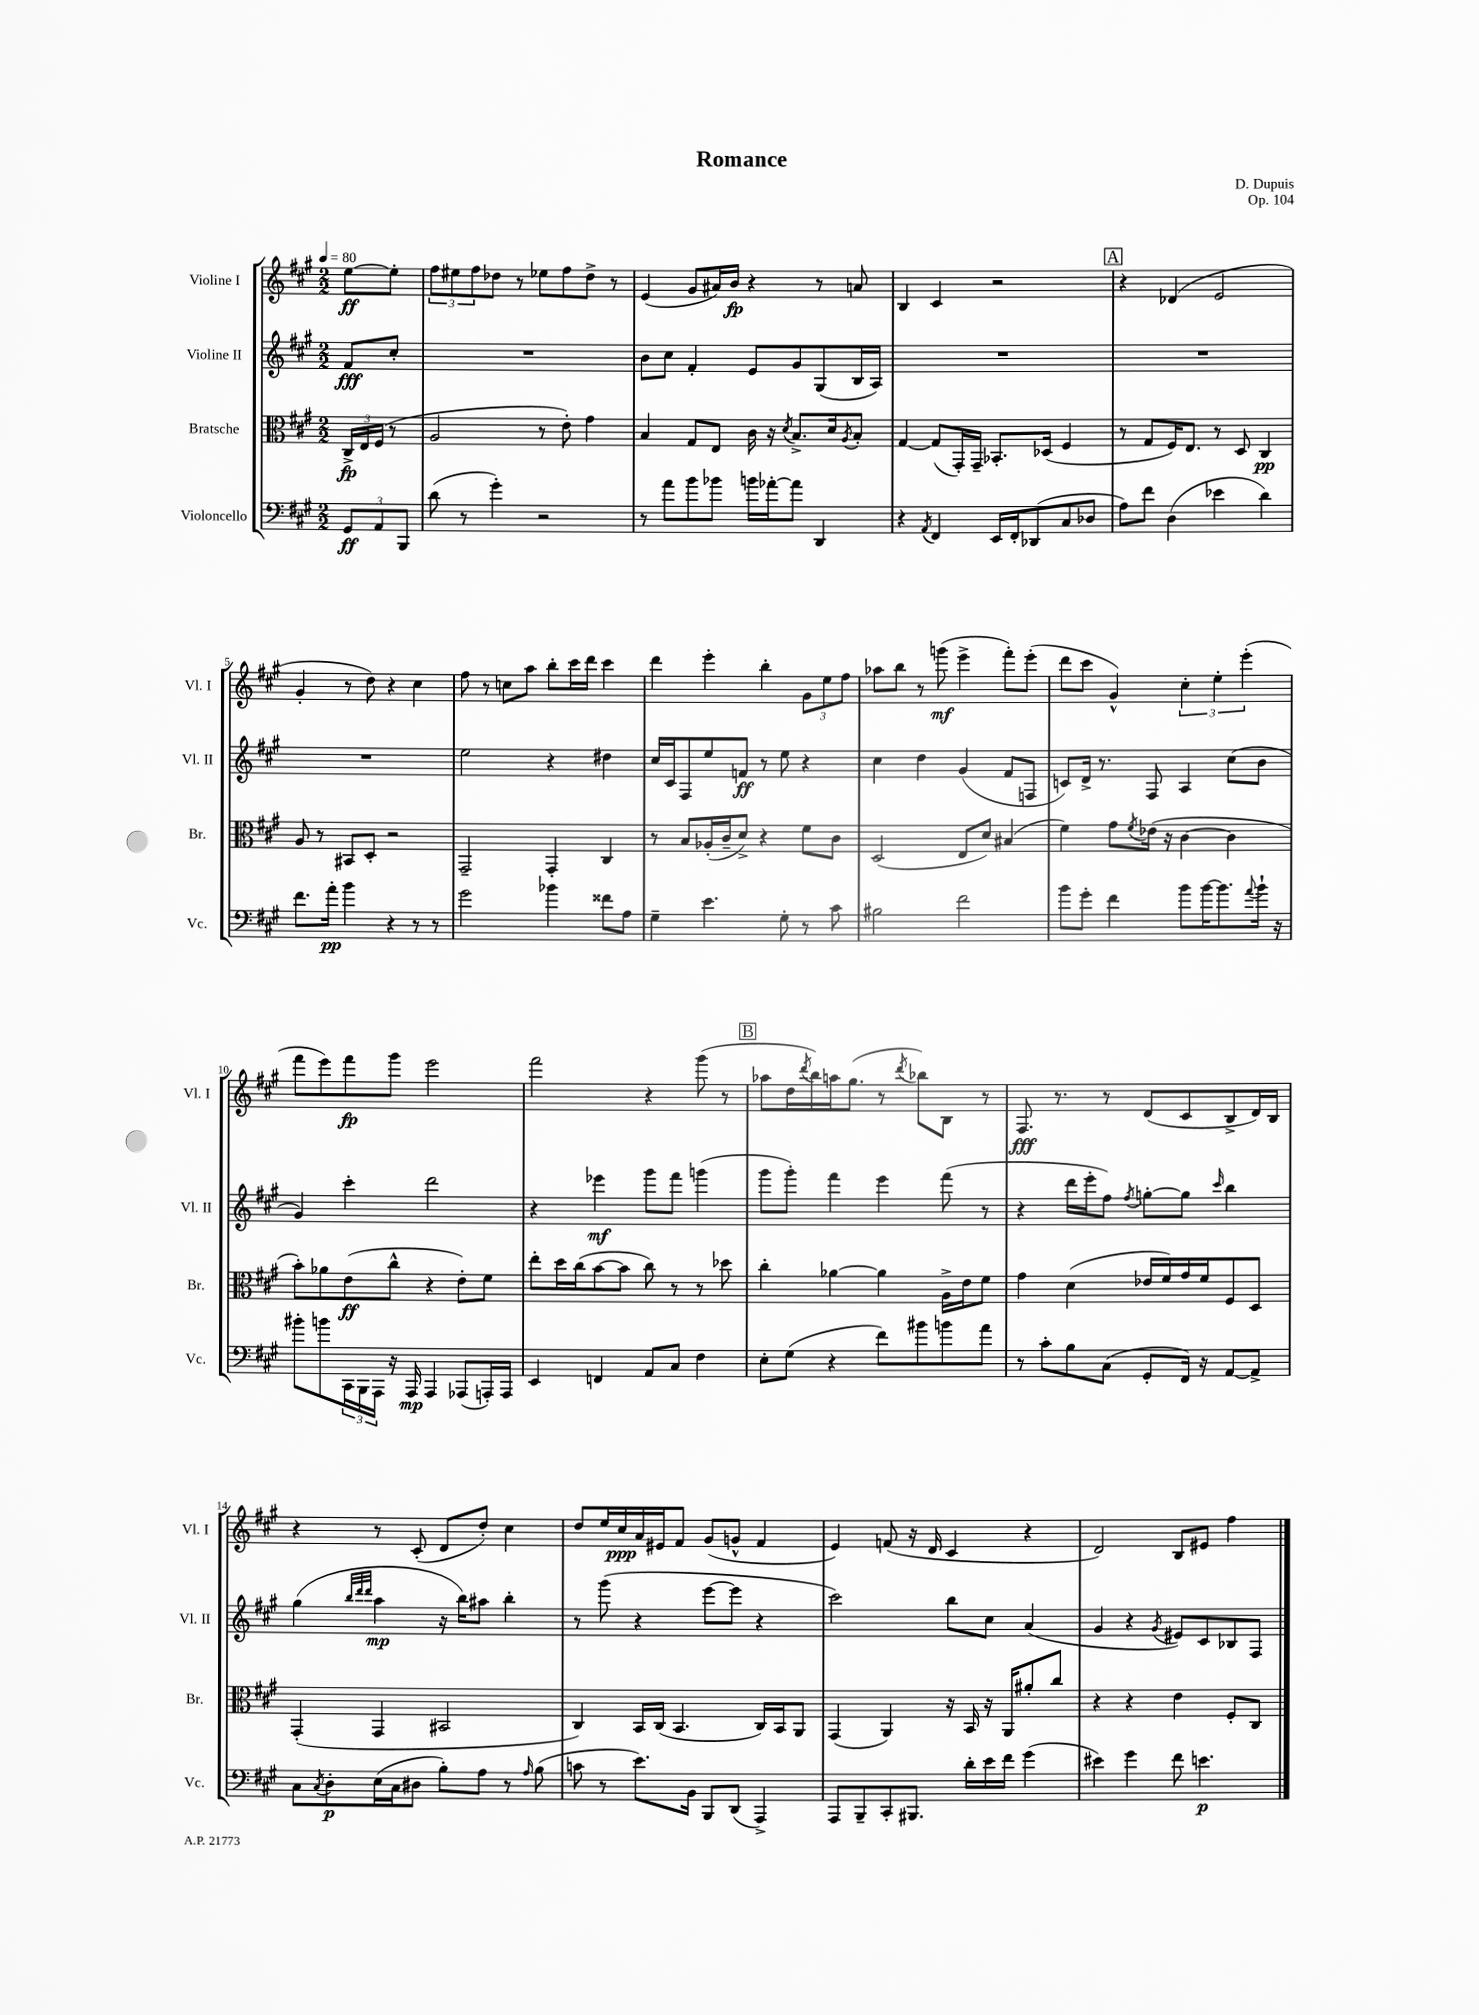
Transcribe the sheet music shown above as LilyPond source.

\header { title = "Romance" composer = "D. Dupuis" opus = "Op. 104" }
<<
\new StaffGroup <<
\new Staff = "s0" \with { instrumentName = "Violine I" shortInstrumentName = "Vl. I" } {
    \clef treble \key a \major \numericTimeSignature \time 2/2 \partial 4 \tempo 4 = 80
    e''8~\ff e''8-. |
    \tuplet 3/2 { fis''8 eis''8 fis''8 } des''8 r8 ees''8 fis''8 des''8-> r8 |
    e'4( gis'8 ais'16) b'16\fp r4 r8 a'8 |
    b4 cis'4 r2 |
    \mark \markup { \box "A" } r4 des'4( e'2 |
    gis'4-. r8 d''8) r4 cis''4 |
    fis''8 r8 c''8 a''8 b''8-. cis'''16 d'''16 cis'''4 |
    d'''4 e'''4-. b''4-. \tuplet 3/2 { gis'8 e''8 fis''8 } |
    aes''8 b''8 r8 g'''8\mf( e'''4-> fis'''8-.) e'''8-.( |
    d'''8 cis'''8 gis'4-^) \tuplet 3/2 { cis''4-. e''4-. e'''4-.( } |
    fis'''8 e'''8) fis'''8\fp gis'''8 e'''2 |
    fis'''2 r4 gis'''8( r8 |
    \mark \markup { \box "B" } aes''8 d''16 \acciaccatura { d'''8 } b''16) a''16 gis''8.( r8 \acciaccatura { d'''8 } bes''8) b8 r8 |
    fis8.\fff r8. r8 d'8( cis'8 b8-> d'16) b16 |
    r4 r8 cis'8-.( d'8 d''8-.) cis''4 |
    d''8 e''16 cis''16\ppp a'16 eis'16 fis'8 gis'8( g'8-^ fis'4 |
    e'4) f'8( r16 d'16 cis'4 r4 |
    d'2) b8 eis'8 fis''4 \bar "|." |
}
\new Staff = "s1" \with { instrumentName = "Violine II" shortInstrumentName = "Vl. II" } {
    \clef treble \key a \major \numericTimeSignature \time 2/2 \partial 4
    fis'8\fff cis''8-. |
    R1 |
    b'8 cis''8 fis'4-. e'8 gis'8 gis8( b16 a16) |
    R1 |
    \mark \markup { \box "A" } R1 |
    R1 |
    e''2 r4 dis''4 |
    cis''16 cis'16 fis8 e''8 f'8\ff r8 e''8 r4 |
    cis''4 d''4 gis'4( fis'8 f8 |
    c'8) d'16-> r8. fis8 a4 cis''8( b'8 |
    gis'4) cis'''4-. d'''2 |
    r4 ees'''4\mf gis'''8 fis'''8 g'''4( |
    \mark \markup { \box "B" } gis'''8 gis'''8-.) fis'''4 e'''4 fis'''8( r8 |
    r4 d'''16 e'''16-. fis''8) \acciaccatura { fis''8 } g''8~-. g''8 \grace { cis'''16 } b''4 |
    gis''4( \grace { b''32 d'''32 d'''32 } a''4\mp r16 b''16) ais''8 b''4-. |
    r8 gis'''8( r4 e'''8~ e'''8 r4 |
    cis'''2) b''8 cis''8 a'4( |
    gis'4 r4 \acciaccatura { gis'8 } eis'8) cis'8 bes8 fis8 \bar "|." |
}
\new Staff = "s2" \with { instrumentName = "Bratsche" shortInstrumentName = "Br." } {
    \clef alto \key a \major \numericTimeSignature \time 2/2 \partial 4
    \tuplet 3/2 { cis16->\fp e16 fis16( } r8 |
    a2 r8 e'8-.) gis'4 |
    b4 gis8 e8 cis'16 r16 \acciaccatura { d'8 } b8.-> d'16 \acciaccatura { a8 } b8-. |
    gis4~ gis8( gis,16-.) gis,16-- bes,8.-. des16( fis4 |
    \mark \markup { \box "A" } r8 gis8 fis16) e8. r8 d8 cis4\pp |
    a8 r8 bis,8 d8-. r2 |
    gis,2-- gis,4-. cis4 |
    r8 b8 aes16-.( cis'16-- d'8->) r4 fis'8 cis'8 |
    d2( e8 d'8) bis4( |
    fis'4) gis'8 \acciaccatura { fis'8 } ees'16( r16 cis'4~ cis'4 |
    b'8-.) aes'8 e'8\ff( cis''8-^ r4 e'8-.) fis'8 |
    e''8-. d''16 cis''16( b'8~ b'8 cis''8) r8 r8 des''8 |
    \mark \markup { \box "B" } cis''4-. aes'4~ aes'4 a16-> e'16 fis'8 |
    gis'4 d'4( ees'16 fis'16) gis'16 fis'16 fis8 d8 |
    gis,4-.( gis,4 bis,2 |
    cis4) b,16 cis16( b,4. cis16) b,16 a,8 |
    gis,4( a,4) r16 b,16 r16 a,16 ais'8-. cis''8 |
    r4 r4 e'4 fis8-. cis8 \bar "|." |
}
\new Staff = "s3" \with { instrumentName = "Violoncello" shortInstrumentName = "Vc." } {
    \clef bass \key a \major \numericTimeSignature \time 2/2 \partial 4
    \tuplet 3/2 { gis,8\ff a,8 b,,8 } |
    d'8( r8 gis'4-.) r2 |
    r8 a'8 b'8 bes'8 b'16 aes'16~-. aes'8 d,4 |
    r4 \acciaccatura { a,8 } fis,4 e,16 fis,16-. des,8( cis8 des8 |
    \mark \markup { \box "A" } a8) fis'8 d4( ees'4 d'4) |
    fis'8. a'16-.\pp b'4 r4 r8 r8 |
    gis'2 bes'4 fisis'8 a8 |
    gis4-- e'4. gis8-. r8 cis'8 |
    bis2 fis'2 |
    b'8 gis'8-. fis'4 b'8 b'16~ b'8. \appoggiatura { a'8 } b'16-! r16 |
    bis'8-. b'8 \tuplet 3/2 { cis,16 b,,16 a,,16 } r16 a,,16\mp a,,4 aes,,8( a,,16-.) a,,16 |
    e,4 f,4 a,8 cis8 fis4 |
    \mark \markup { \box "B" } e8-. gis8( r4 fis'8) bis'8 b'8 a'8 |
    r8 cis'8-. b8 cis8( gis,8-. fis,16) r16 a,8~ a,8-> |
    cis8 \acciaccatura { cis8 } d8-.\p e16( cis16 dis8 b8-.) a8 r8 \grace { a16 } b8( |
    c'8 r8 e'8.) b,16 b,,8 d,8( a,,4->) |
    a,,8 b,,8-- cis,8-. bis,,8. d'16-. e'16 fis'16 gis'4( |
    eis'4) gis'4 fis'8 e'4.\p \bar "|." |
}
>>
>>
